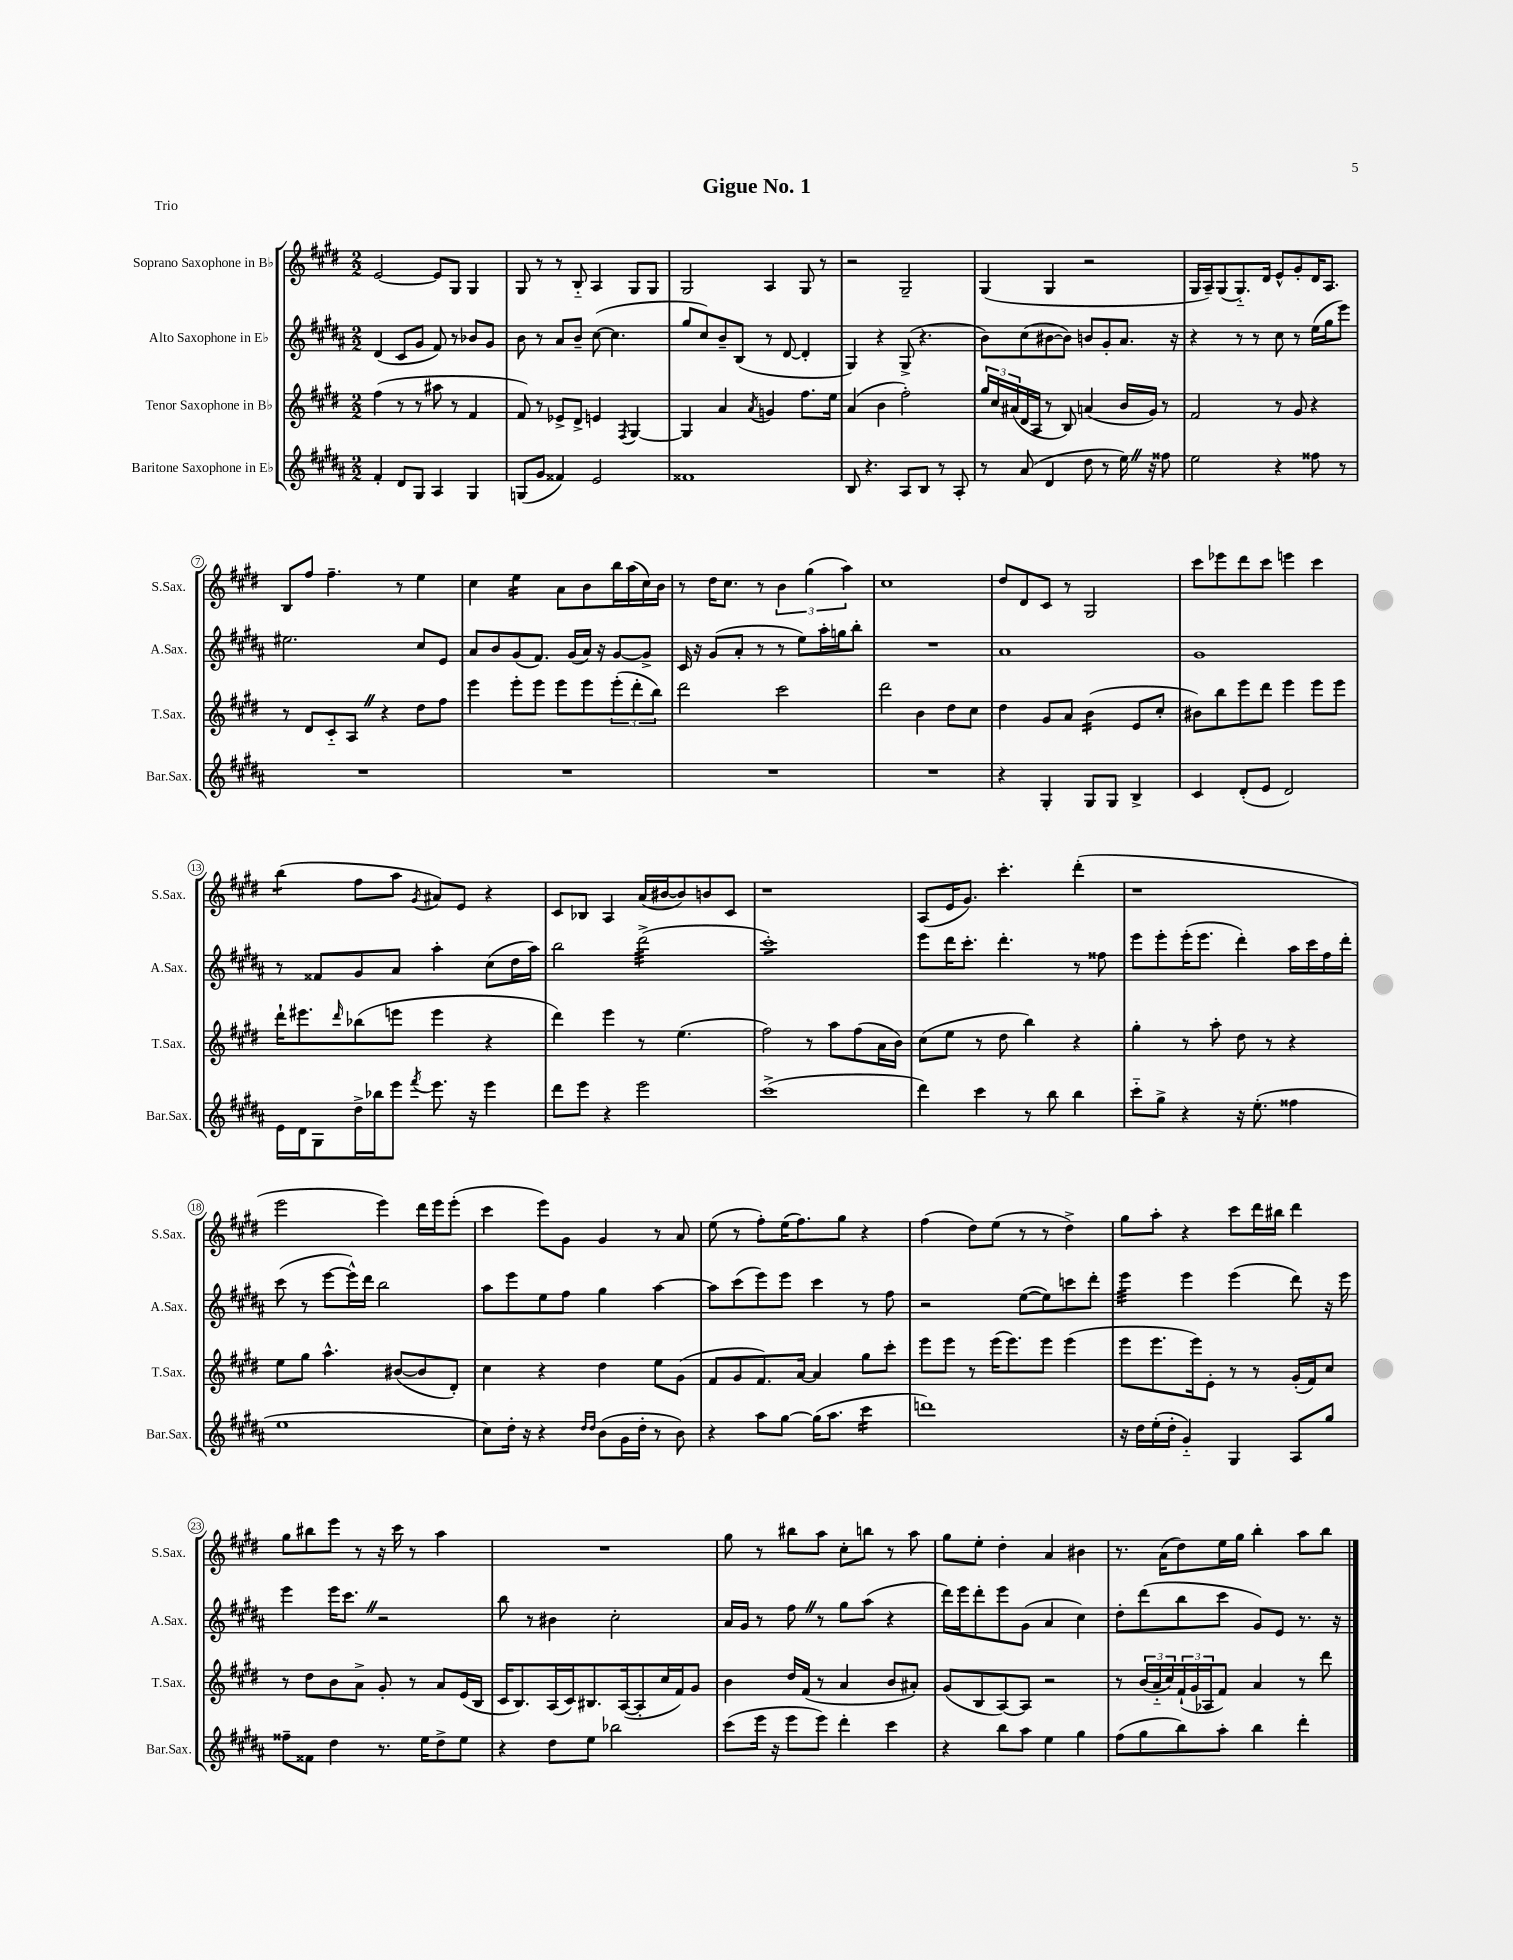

**kern	**kern	**kern	**kern
*staff4	*staff3	*staff2	*staff1
*clefG2	*clefG2	*clefG2	*clefG2
*k[f#c#g#d#a#]	*k[f#c#g#d#]	*k[f#c#g#d#a#]	*k[f#c#g#d#]
*M2/2	*M2/2	*M2/2	*M2/2
4f#'/	(4ff#\	(4d#/	[2e/
8d#/L	8r	8c#/L	.
8G#/J	8r	8g#/J	.
4A#/	8aa#\	8f#/)	8e/]L
.	8r	8r	8G#/J
4G#/	4f#/	8b-/L	4G#/
.	.	8g#/J	.
=	=	=	=
(8G/L	8f#/)	8b\	8G#/
8g#/J	8r	8r	8r
4f##/)	8e-^/L	8a#/L	8r
.	8d#^/J	8b~/J	8B'~/
2e/	4e/	([8cc#\	4A/
.	.	4.cc#\]	.
.	8qF#/	.	.
.	[4G#/	.	8G#/L
.	.	.	8G#/J
=	=	=	=
1f##	4G#/]	8gg#/L	2G#/
.	.	8cc#/)	.
.	4a/	8b~/	.
.	.	(8B/J	.
.	8qa/	.	.
.	4g/	8r	4A/
.	.	[8d#/	.
.	8.ff#\L	4d#'/]	8G#/
.	.	.	8r
.	16ee\Jk	.	.
=	=	=	=
8B/	(4a/	4G#/)	2r
4.r	.	.	.
.	4b\	4r	.
8A#/L	2ff#'\)	(8G#^/	2G#~/
8B/J	.	4.r	.
8r	.	.	.
8A#'/	.	.	.
=	=	=	=
8r	24gg#/LL	8b\L)	(4G#/
.	24cc#/	.	.
.	(24a#/	.	.
(8a#/	16d#/	(8cc#\	.
.	16A/JJ	.	.
4d#/	8r	[8b#\	4G#/
.	8B/)	8b#\]J)	.
8dd#\	(4a/	8b/L	2r
8r	.	8g#'/	.
16ee\)	16b/LL	8.a#/J	.
16r	16g#/JJ)	.	.
8ff##\	8r	.	.
.	.	16r	.
=	=	=	=
2ee\	2f#/	4r	16G#/LL
.	.	.	16A~/J)
.	.	.	(8G#/
.	.	8r	8.G#'~/)
.	.	8r	.
.	.	.	16d#/Jk
4r	8r	8cc#\	8e^^/L
.	8g#/	8r	8g#'/
8ff##\	4r	(16ee\LL	16d#/K
.	.	16gg#\J	8.A/J
8r	.	8eee\J)	.
=	=	=	=
1r	8r	2.ee#\	8B/L
.	8d#/L	.	8ff#/J
.	8c#'~/	.	4.ff#~\
.	8A/J	.	.
.	4r	.	.
.	.	.	8r
.	8dd#\L	8cc#/L	4ee\
.	8ff#\J	8e/J	.
=	=	=	=
1r	4eee\	8a#/L	4cc#\
.	.	8b/	.
.	8eee'\L	(8g#/	4ee\
.	8eee\J	8.f#/J)	.
.	8eee\L	.	8a\L
.	.	(16g#/LL	.
.	8eee\	16a#/JJ)	8b\
.	.	16r	.
.	(12eee'\	[8g#/L	16bb\L
.	.	.	(16aa\
.	12ddd#'\	.	.
.	.	8g#^/]J	16cc#\)
.	12bb\J)	.	.
.	.	.	16b\JJ
=	=	=	=
1r	2ddd#\	16c#/	8r
.	.	16r	.
.	.	(8g#/L	16dd#\LK
.	.	.	8.cc#\J
.	.	8a#'/J	.
.	.	8r	8r
.	2ccc#\	8r	6b\
.	.	8ee\L)	.
.	.	.	(6gg#\
.	.	16aa#'\L	.
.	.	16gg\J	.
.	.	.	6aa\)
.	.	8bb'\J	.
=	=	=	=
1r	2ddd#\	1r	1cc#
.	4b\	.	.
.	8dd#\L	.	.
.	8cc#\J	.	.
=	=	=	=
4r	4dd#\	1a#	8dd#/L
.	.	.	8d#/
4G#'/	8g#/L	.	8c#/J
.	8a/J	.	8r
8G#/L	(4b\	.	2G#/
8G#/J	.	.	.
4B^/	8e/L	.	.
.	8cc#'/J	.	.
=	=	=	=
4c#/	8b#\L)	1g#	8ccc#\L
.	8bb\	.	8eee-\
(8d#'/L	8eee\	.	8ddd#\
8e/J	8ddd#\J	.	8ccc#\J
2d#/)	4eee\	.	4eee\
.	8eee\L	.	4ccc#\
.	8eee\J	.	.
=	=	=	=
16e\LL	16ddd#`\LK	8r	(4bb\
16d#\J	8.eee#\	.	.
8G#\	.	8f##/L	.
.	16qqddd#/	.	.
16dd#^\L	(8bb-\	8g#/	8ff#\L
16bb-\J	.	.	.
8eee\J	8eee\J	8a#/J	8aa\J
8qfff#/	.	.	8qg#/
8.eee\	4eee\	4aa#'\	8a#/L)
.	.	.	8e/J
16r	.	.	.
4eee\	4r	(8cc#\L	4r
.	.	16dd#\L	.
.	.	16aa#\JJ)	.
=	=	=	=
8ddd#\L	4ddd#\)	2bb\	8c#/L
8eee\J	.	.	8B-/J
4r	4eee\	.	4A/
2eee\	8r	(2ddd#^\	(16a/LL
.	.	.	[16b#/J
.	(4.ee\	.	8b#/])
.	.	.	8b/
.	.	.	8c#/J
=	=	=	=
(1ccc#^	2ff#\)	1ccc#')	1r
.	8r	.	.
.	8aa\L	.	.
.	(8ff#\	.	.
.	16a\L	.	.
.	16b\JJ)	.	.
=	=	=	=
4ddd#\)	(8cc#\L	8eee\L	(8A/L
.	8ee\J	16ddd#\K	16e/K
.	.	8.ccc#'\J	8.g#/J)
4ccc#\	8r	.	.
.	8dd#\	4.ddd#'\	4.ccc#'\
8r	4bb\)	.	.
8bb\	.	.	.
4bb\	4r	8r	(4ddd#'\
.	.	8ff##\	.
=	=	=	=
8ccc#'~\L	4gg#'\	8eee\L	1r
8gg#^\J	.	8eee'\	.
4r	8r	(16eee'\K	.
.	.	8.eee\J	.
.	8aa'\	.	.
16r	8dd#\	4ddd#'\)	.
(8.ee'\	.	.	.
.	8r	.	.
4ff##\	4r	16aa#\LL	.
.	.	16ccc#\	.
.	.	16ff#\	.
.	.	16ddd#'\JJ	.
=	=	=	=
1ee	8ee\L	(8ccc#\	2eee\
.	8gg#\J	8r	.
.	4.aa^^\	[8eee\L	.
.	.	16eee^^\]L)	.
.	.	16ddd#\JJ	.
.	.	2bb\	4eee\)
.	([8b#/L	.	.
.	8b#/]	.	16ddd#\LL
.	.	.	16eee\J
.	8d#'/J)	.	(8eee'\J
=	=	=	=
8cc#\L)	4cc#\	8aa#\L	4ccc#\
16dd#'\Jk	.	8eee\	.
16r	.	.	.
4r	4r	8ee\	8eee\L)
.	.	8ff#\J	8g#\J
16qqdd#/LL	.	.	.
16qqdd#/JJ	.	.	.
(8b\L	4dd#\	4gg#\	4g#/
16g#\L	.	.	.
16dd#'\JJ	.	.	.
8r	8ee\L	[4aa#\	8r
8b\)	(8g#\J	.	8a/
=	=	=	=
4r	8f#/L	8aa#\]L	(8ee\
.	8g#/	(8ccc#\	8r
8aa#\L	8.f#/)	8eee\)	8ff#'\L)
[8gg#\J	.	8eee\J	(16ee\K
.	[16a/Jk	.	8.ff#\)
(16gg#\]LK	4a/]	4ccc#\	.
8.aa#\J	.	.	.
.	.	.	8gg#\J
4ccc#\	8gg#\L	8r	4r
.	8ccc#'\J	8ff#\	.
=	=	=	=
1ddd)	8eee\L	2r	(4ff#\
.	8eee\J	.	.
.	8r	.	8dd#\L)
.	(16eee\LK	.	(8ee\J
.	8.eee\)	.	.
.	.	([8ee\L	8r
.	8eee\J	8ee\])	8r
.	(4eee\	8ccc\	4dd#^\)
.	.	8ddd#'\J	.
=	=	=	=
16r	8eee\L	4eee\	8gg#\L
16dd#\LL	.	.	.
(16ee'\	8.eee\	.	8aa'\J
16dd#'\JJ	.	.	.
4g#'~/)	.	4eee\	4r
.	16eee\k)	.	.
.	8e'\J	.	.
4G#/	8r	(4eee\	8ccc#\L
.	8r	.	16ddd#\L
.	.	.	16bb#\JJ
8A#/L	(16g#'/LL	8ddd#\)	4ddd#\
.	16f#/J)	.	.
8gg#/J	8cc#/J	16r	.
.	.	16eee\	.
=	=	=	=
8ff##~\L	8r	4eee\	8gg#\L
8f##\J	8dd#\L	.	8bb#\
4dd#\	8b\	16eee\LK	8eee\J
.	.	8.ccc#\J	.
.	8a^\J	.	8r
8.r	8g#'/	2r	16r
.	.	.	16ccc#\
.	8r	.	8r
16ee\LK	.	.	.
8dd#^\	8a/L	.	4aa\
8ee\J	(16e/L	.	.
.	16B/JJ	.	.
=	=	=	=
4r	16c#/LK	8bb\	1r
.	8.B/)	.	.
.	.	8r	.
8dd#\L	(16A/L	4b#\	.
.	16c#/J)	.	.
8ee\J	8.B#/	.	.
2bb-\	.	2cc#'\	.
.	([16A/k	.	.
.	8A'/]	.	.
.	16cc#/L	.	.
.	16f#/J)	.	.
.	8g#/J	.	.
=	=	=	=
(8ccc#\L	4b\	16a#/LL	8gg#\
.	.	16g#/JJ	.
16eee\Jk	.	8r	8r
16r	.	.	.
8eee\L	16dd#/LL	8ff#\	8bb#\L
.	(16f#/JJ	.	.
8eee\J)	8r	8r	8aa\J
4ddd#'\	4a/	8gg#\L	8cc#'\L
.	.	(8aa#\J	8bb\J
4ccc#\	8b/L	4r	8r
.	8a#'/J)	.	8aa\
=	=	=	=
4r	(8g#/L	16ddd#\LL)	8gg#\L
.	.	16eee\J	.
.	8B/	8ddd#'\	8ee'\J
8bb\L	[8A/)	8eee\	4dd#'\
8aa#\J	8A/]J	(8g#\J	.
4ee\	2r	4a#/	4a/
4gg#\	.	4cc#\)	4b#\
=	=	=	=
(8ff#\L	8r	8dd#'\L	8.r
8gg#\	(24b/LL	(8ddd#\	.
.	24a'~/	.	.
.	.	.	(16a\LK
.	24cc#/)	.	.
8bb\)	(24f#`/	8bb\	8dd#\)
.	24g#/	.	.
.	24A-/J	.	.
8aa#'\J	8f#/J)	8ccc#\J	16ee\L
.	.	.	16gg#\JJ
4bb\	4a/	8g#/L)	4bb'\
.	.	8e/J	.
4ddd#'\	8r	8.r	8aa\L
.	8ddd#\	.	8bb\J
.	.	16r	.
==	==	==	==
*-	*-	*-	*-
